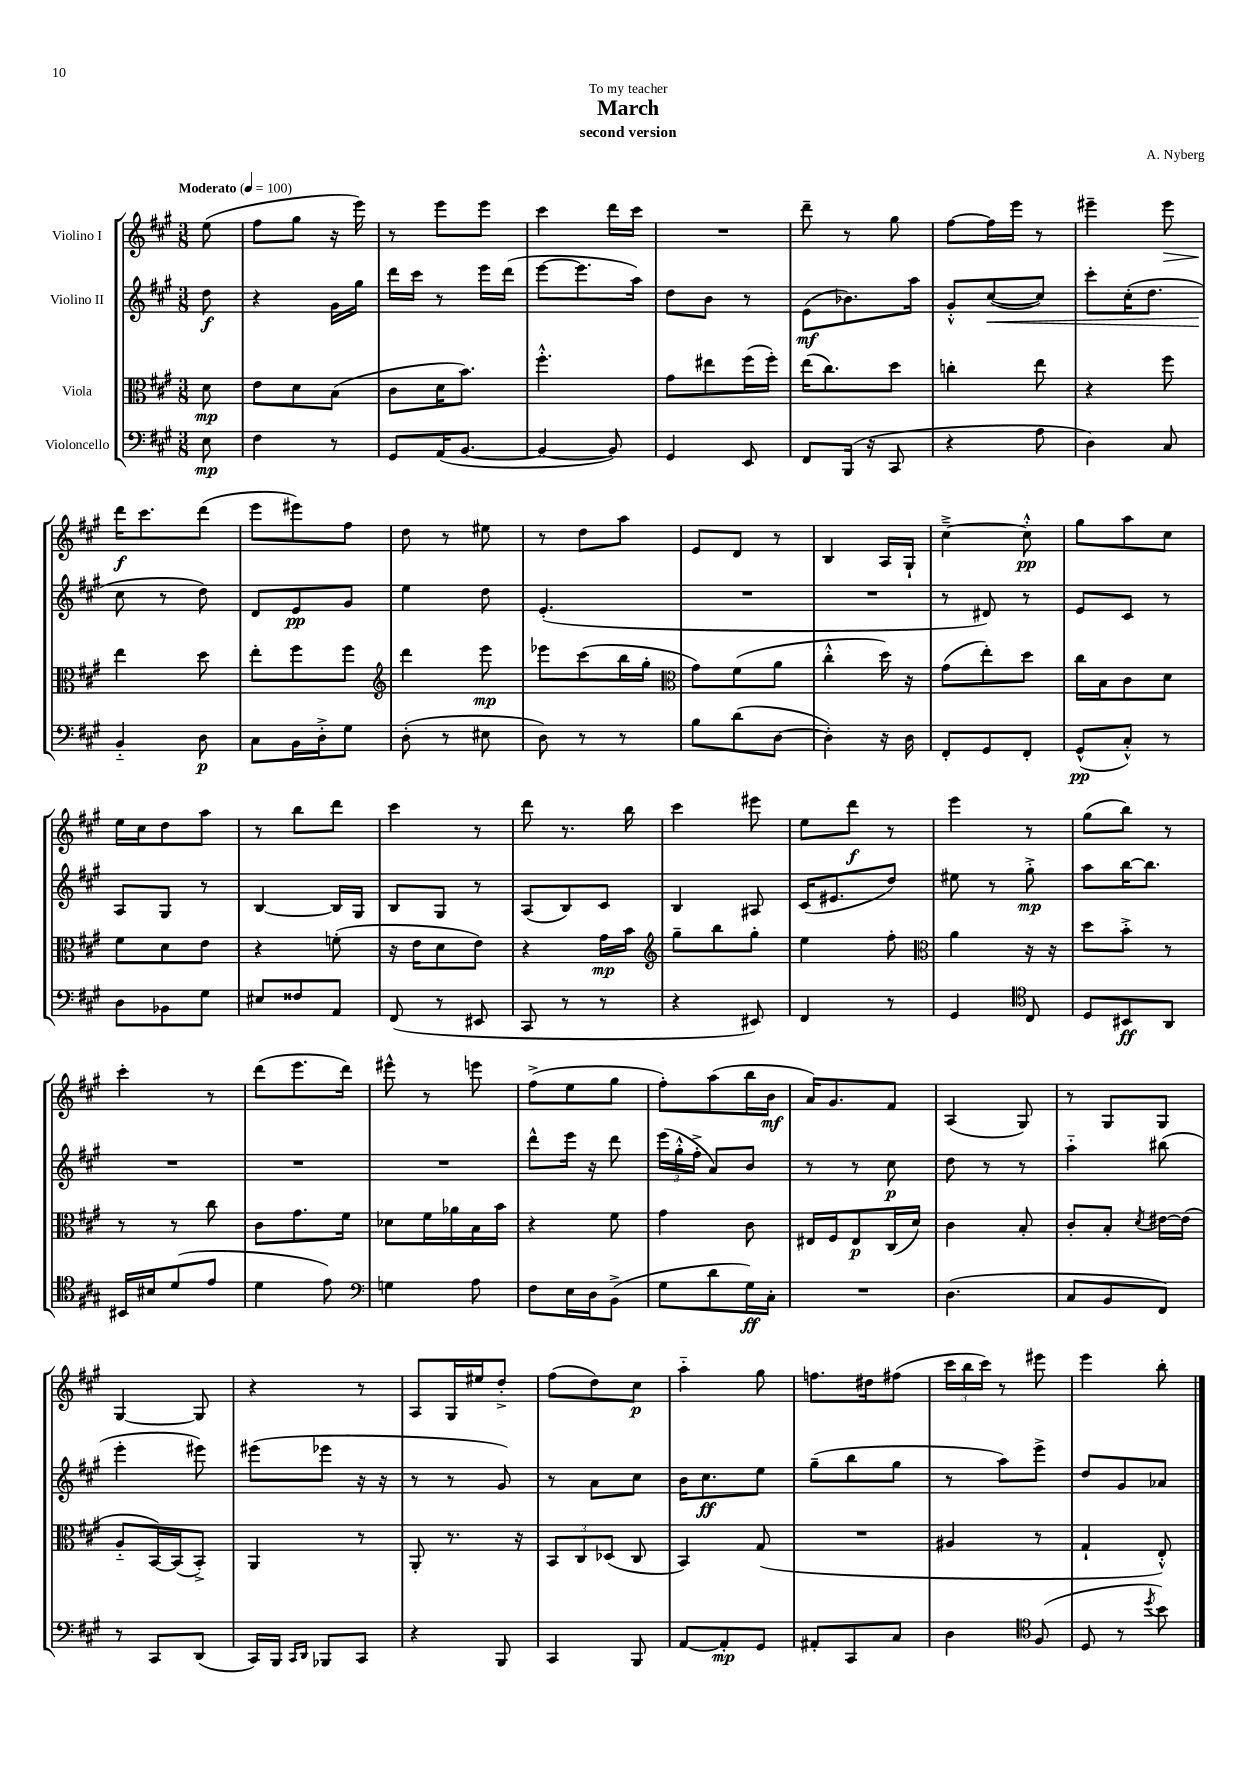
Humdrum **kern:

**kern	**dynam	**kern	**dynam	**kern	**dynam	**kern	**dynam
*part4	*part4	*part3	*part3	*part2	*part2	*part1	*part1
*staff4	*staff4	*staff3	*staff3	*staff2	*staff2	*staff1	*staff1
*I"Violoncello	*	*I"Viola	*	*I"Violino II	*	*I"Violino I	*
*clefF4	*	*clefC3	*	*clefG2	*	*clefG2	*
*k[f#c#g#]	*	*k[f#c#g#]	*	*k[f#c#g#]	*	*k[f#c#g#]	*
*M3/8	*	*M3/8	*	*M3/8	*	*M3/8	*
*MM100	*	*MM100	*	*MM100	*	*MM100	*
=	=	=	=	=	=	=	=
!	!	!	!	!	!	!LO:TX:a:B:t=Moderato	!
8E\	mp	8d\	mp	8dd\	f	(8ee\	.
=1	=1	=1	=1	=1	=1	=1	=1
4F#\	.	8e\L	.	4r	.	8ff#\L	.
.	.	8d\	.	.	.	8gg#\J	.
8r	.	(8B\J	.	16g#\LL	.	16r	.
.	.	.	.	16gg#\JJ	.	16eee\)	.
=2	=2	=2	=2	=2	=2	=2	=2
8GG#/L	.	8c#\L	.	16ddd\LL	.	8r	.
.	.	.	.	16ccc#\JJ	.	.	.
(16AA/K	.	16d\K	.	8r	.	8eee\L	.
[8.BB/J	.	8.b\J)	.	.	.	.	.
.	.	.	.	16eee\LL	.	8eee\J	.
.	.	.	.	(16ddd\JJ	.	.	.
=3	=3	=3	=3	=3	=3	=3	=3
4BB/_	.	4.ff#'^^\	.	[8eee\L	.	4ccc#\	.
.	.	.	.	8.eee\]	.	.	.
8BB/])	.	.	.	.	.	16ddd\LL	.
.	.	.	.	16aa\Jk)	.	16ccc#\JJ	.
=4	=4	=4	=4	=4	=4	=4	=4
4GG#/	.	8g#\L	.	8dd\L	.	4.r	.
.	.	8ee#X\	.	8b\J	.	.	.
8EE/	.	(16ff#\L	.	8r	.	.	.
.	.	16ff#'\JJ)	.	.	.	.	.
=5	=5	=5	=5	=5	=5	=5	=5
8FF#/L	.	(16ee\KL	.	(8e\L	mf	8ddd~\	.
.	.	8.cc#\)	.	.	.	.	.
(16BBB/Jk	.	.	.	8.b-X\)	.	8r	.
16r	.	.	.	.	.	.	.
8CC#/	.	8dd\J	.	.	.	8gg#\	.
.	.	.	.	16aa\Jk	.	.	.
=6	=6	=6	=6	=6	=6	=6	=6
4r	.	4ccn'\	.	8g#'^^/L	.	[8ff#\L	.
!	!	!	!	!	!LO:HP:b	!	!
.	.	.	.	([8cc#/	<	16ff#\L]	.
.	.	.	.	.	.	16eee\JJ	.
8A\	.	8ee\	.	8cc#/J])	.	8r	.
=7	=7	=7	=7	=7	=7	=7	=7
4D\)	.	4r	.	8ccc#'\L	.	4eee#X~\	.
.	.	.	.	(16cc#'\K	.	.	.
.	.	.	.	8.dd\J	.	.	.
!	!	!	!	!	!	!	!LO:HP:b
8C#/	.	8ff#\	.	.	.	8eee#\	>
!!LO:LB:g=z
=8	=8	=8	=8	=8	=8	=8	=8
4BB/	.	4ee\	.	8cc#\	.	16ddd\KL	f
.	.	.	.	.	.	8.ccc#\	]
.	.	.	.	8r	[	.	.
8D\	p	8dd\	.	8dd\)	.	(8ddd\J	.
=9	=9	=9	=9	=9	=9	=9	=9
8C#\L	.	8ee'\L	.	8d/L	.	8eee\L	.
16BB\L	.	8ff#\	.	8e/	pp	8eee#X\)	.
16D'^\J	.	.	.	.	.	.	.
8G#\J	.	8ff#\J	.	8g#/J	.	8ff#\J	.
=10	=10	=10	=10	=10	=10	=10	=10
*	*	*clefG2	*	*	*	*	*
(8D'\	.	4ddd\	.	4ee\	.	8dd\	.
8r	.	.	.	.	.	8r	.
8E#X\	.	8eee\	mp	8dd\	.	8ee#X\	.
=11	=11	=11	=11	=11	=11	=11	=11
8D\)	.	8eee-X\L	.	(4.e'/	.	8r	.
8r	.	(8ccc#\	.	.	.	8dd\L	.
8r	.	16bb\L	.	.	.	8aa\J	.
.	.	16gg#'\JJ	.	.	.	.	.
=12	=12	=12	=12	=12	=12	=12	=12
*	*	*clefC3	*	*	*	*	*
8B\L	.	8g#\L)	.	4.r	.	8e/L	.
(8d\	.	(8f#\	.	.	.	8d/J	.
[8D\J	.	8a\J	.	.	.	8r	.
=13	=13	=13	=13	=13	=13	=13	=13
4D'\])	.	4cc#'^^\	.	4.r	.	4B/	.
16r	.	16dd\)	.	.	.	16A/LL	.
16D\	.	16r	.	.	.	16G#`/JJ	.
=14	=14	=14	=14	=14	=14	=14	=14
8FF#'/L	.	(8g#\L	.	8r	.	[4cc#~^\	.
8GG#/	.	8ee'\)	.	8d#X/)	.	.	.
8FF#'/J	.	8dd\J	.	8r	.	8cc#'^^\]	pp
=15	=15	=15	=15	=15	=15	=15	=15
(8GG#^^/L	pp	16cc#\LL	.	8e/L	.	8gg#\L	.
.	.	16B\J	.	.	.	.	.
8C#'^^/J)	.	8c#\	.	8c#/J	.	8aa\	.
8r	.	8d\J	.	8r	.	8cc#\J	.
!!LO:LB:g=z
=16	=16	=16	=16	=16	=16	=16	=16
8D\L	.	8f#\L	.	8A/L	.	16ee\LL	.
.	.	.	.	.	.	16cc#\J	.
8BB-X\	.	8d\	.	8G#/J	.	8dd\	.
8G#\J	.	8e\J	.	8r	.	8aa\J	.
=17	=17	=17	=17	=17	=17	=17	=17
8E#X/L	.	4r	.	[4B/	.	8r	.
8F##X/	.	.	.	.	.	8bb\L	.
8AA/J	.	(8fn'\	.	16B/LL]	.	8ddd\J	.
.	.	.	.	16G#/JJ	.	.	.
=18	=18	=18	=18	=18	=18	=18	=18
(8FF#/	.	16r	.	8B/L	.	4ccc#\	.
.	.	16e\KL	.	.	.	.	.
8r	.	8d\	.	8G#/J	.	.	.
8EE#X/	.	8e\J)	.	8r	.	8r	.
=19	=19	=19	=19	=19	=19	=19	=19
8CC#/	.	4r	.	(8A/L	.	8ddd\	.
8r	.	.	.	8B/)	.	8.r	.
8r	.	16g#\LL	mp	8c#/J	.	.	.
.	.	16b\JJ	.	.	.	16bb\	.
=20	=20	=20	=20	=20	=20	=20	=20
*	*	*clefG2	*	*	*	*	*
4r	.	8gg#~\L	.	4B/	.	4ccc#\	.
.	.	8bb\	.	.	.	.	.
8EE#X/)	.	8gg#'\J	.	8A#X/	.	8eee#X\	.
=21	=21	=21	=21	=21	=21	=21	=21
4FF#/	.	4ee\	.	(16c#/KL	.	8ee\L	.
.	.	.	.	8.e#X/	.	.	.
.	.	.	.	.	.	8ddd\J	f
8r	.	8ff#'\	.	8dd/J)	.	8r	.
=22	=22	=22	=22	=22	=22	=22	=22
*	*	*clefC3	*	*	*	*	*
4GG#/	.	4a\	.	8ee#X\	.	4eee\	.
.	.	.	.	8r	.	.	.
*clefC4	*	*	*	*	*	*	*
8C#/	.	16r	.	8gg#'^\	mp	8r	.
.	.	16r	.	.	.	.	.
=23	=23	=23	=23	=23	=23	=23	=23
8D/L	.	8dd\L	.	8aa\L	.	(8gg#\L	.
8BB#X/	ff	8b'^\J	.	[16bb\K	.	8bb\J)	.
.	.	.	.	8.bb\J]	.	.	.
8AA/J	.	8r	.	.	.	8r	.
!!LO:LB:g=z
=24	=24	=24	=24	=24	=24	=24	=24
16BB#X/LL	.	8r	.	4.r	.	4ccc#'\	.
16B#X/J	.	.	.	.	.	.	.
(8d/	.	8r	.	.	.	.	.
8e/J	.	8cc#\	.	.	.	8r	.
=25	=25	=25	=25	=25	=25	=25	=25
4d\	.	8c#\L	.	4.r	.	(8ddd\L	.
.	.	8.g#\	.	.	.	8.eee\	.
8e\)	.	.	.	.	.	.	.
.	.	16f#\Jk	.	.	.	16ddd\Jk)	.
=26	=26	=26	=26	=26	=26	=26	=26
*clefF4	*	*	*	*	*	*	*
4Gn\	.	8d-X\L	.	4.r	.	8eee#X^^\	.
.	.	16f#\L	.	.	.	8r	.
.	.	16a-X\	.	.	.	.	.
8A\	.	16B\	.	.	.	8eeen\	.
.	.	16b\JJ	.	.	.	.	.
=27	=27	=27	=27	=27	=27	=27	=27
8F#\L	.	4r	.	8ddd^^\L	.	(8ff#^\L	.
16E\L	.	.	.	16eee\Jk	.	8ee\	.
16D\J	.	.	.	16r	.	.	.
(8BB^\J	.	8f#\	.	8ddd\	.	8gg#\J	.
=28	=28	=28	=28	=28	=28	=28	=28
8G#\L	.	4g#\	.	(24eee\LL	.	8ff#'\L)	.
.	.	.	.	24gg#'^^\	.	.	.
.	.	.	.	24ff#'^\JJ	.	.	.
8d\	.	.	.	8a/L)	.	(8aa\	.
16G#\L)	ff	8c#\	.	8b/J	.	16bb\L	.
16C#'\JJ	.	.	.	.	.	16b\JJ	mf
=29	=29	=29	=29	=29	=29	=29	=29
4.r	.	16E#X/LL	.	8r	.	16a/KL)	.
.	.	16F#/J	.	.	.	8.g#/	.
.	.	8E#/	p	8r	.	.	.
.	.	(16C#/L	.	8cc#\	p	8f#/J	.
.	.	16d/JJ)	.	.	.	.	.
=30	=30	=30	=30	=30	=30	=30	=30
(4.D\	.	4c#\	.	8dd\	.	(4A/	.
.	.	.	.	8r	.	.	.
.	.	8B'/	.	8r	.	8G#/)	.
=31	=31	=31	=31	=31	=31	=31	=31
8C#/L	.	8c#'/L	.	4aa\	.	8r	.
8BB/	.	8B'/J	.	.	.	8G#/L	.
.	.	8qd/	.	.	.	.	.
8FF#/J)	.	[16e#X\LL	.	(8bb#X\	.	8G#/J	.
.	.	(16e#\JJ]	.	.	.	.	.
!!LO:LB:g=z
=32	=32	=32	=32	=32	=32	=32	=32
8r	.	8A/L	.	4eee'\	.	[4G#/	.
8CC#/L	.	[16BB/L)	.	.	.	.	.
.	.	(16BB/J]	.	.	.	.	.
(8DD/J	.	8BB'^/J)	.	8eee#X\)	.	8G#/]	.
=33	=33	=33	=33	=33	=33	=33	=33
16CC#/LL)	.	4AA/	.	(8eee#X\L	.	4r	.
16BBB/JJ	.	.	.	.	.	.	.
16qqCC#/LL	.	.	.	.	.	.	.
16qqDD/JJ	.	.	.	.	.	.	.
8BBB-X/L	.	.	.	8eee-X\J	.	.	.
8CC#/J	.	8r	.	16r	.	8r	.
.	.	.	.	16r	.	.	.
=34	=34	=34	=34	=34	=34	=34	=34
4r	.	8AA'/	.	8r	.	8A/L	.
.	.	8.r	.	8r	.	16G#/L	.
.	.	.	.	.	.	16ee#X/J	.
8BBB/	.	.	.	8g#/)	.	8dd'^/J	.
.	.	16r	.	.	.	.	.
=35	=35	=35	=35	=35	=35	=35	=35
4CC#/	.	12BB/L	.	8r	.	(8ff#\L	.
.	.	12C#/	.	.	.	.	.
.	.	.	.	8a\L	.	8dd\)	.
.	.	(12D-X/J	.	.	.	.	.
8BBB/	.	8C#/	.	8cc#\J	.	8cc#\J	p
=36	=36	=36	=36	=36	=36	=36	=36
[8AA/L	.	4BB/)	.	16b\KL	.	4aa\	.
.	.	.	.	8.cc#\	ff	.	.
8AA'/]	mp	.	.	.	.	.	.
8GG#/J	.	(8G#/	.	8ee\J	.	8gg#\	.
=37	=37	=37	=37	=37	=37	=37	=37
8AA#X'/L	.	4.r	.	(8gg#~\L	.	8.ffn\L	.
8CC#/	.	.	.	8bb\	.	.	.
.	.	.	.	.	.	16dd#X\k	.
8C#/J	.	.	.	8gg#\J	.	(8ff#X\J	.
=38	=38	=38	=38	=38	=38	=38	=38
4D\	.	4A#X/	.	8r	.	24ccc#\LL	.
.	.	.	.	.	.	24bb\	.
.	.	.	.	.	.	24ccc#\JJ)	.
.	.	.	.	8aa\L)	.	8r	.
*clefC4	*	*	*	*	*	*	*
(8F#/	.	8r	.	8eee^\J	.	8eee#X\	.
=39	=39	=39	=39	=39	=39	=39	=39
8D/	.	4G#`/	.	8dd/L	.	4eee\	.
8r	.	.	.	8g#/	.	.	.
8qdd/	.	.	.	.	.	.	.
8b\)	.	8E'^^/)	.	8a-X/J	.	8bb'\	.
==	==	==	==	==	==	==	==
*-	*-	*-	*-	*-	*-	*-	*-
